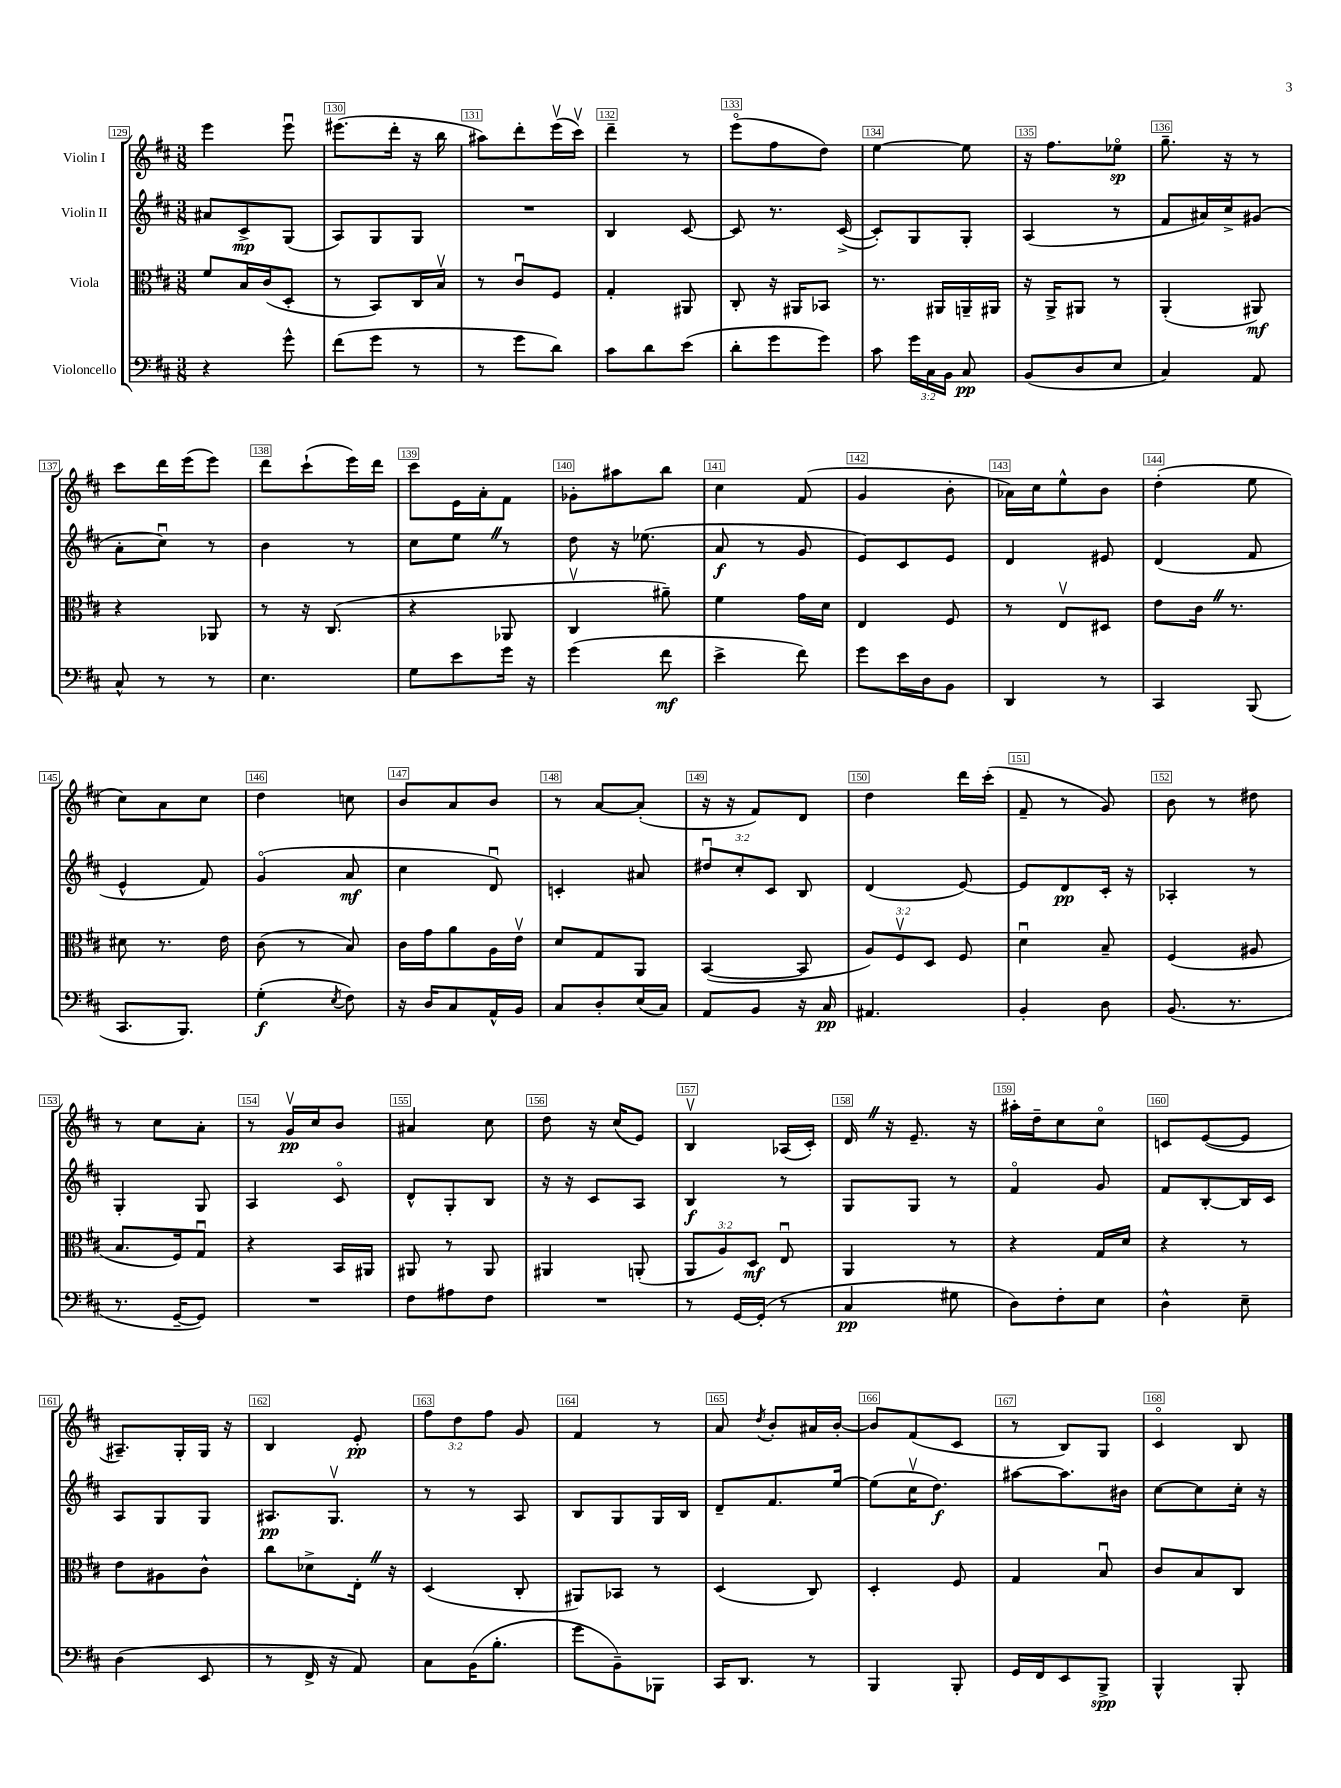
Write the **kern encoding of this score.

**kern	**dynam	**kern	**dynam	**kern	**dynam	**kern	**dynam
*part4	*part4	*part3	*part3	*part2	*part2	*part1	*part1
*staff4	*staff4	*staff3	*staff3	*staff2	*staff2	*staff1	*staff1
*I"Violoncello	*	*I"Viola	*	*I"Violin II	*	*I"Violin I	*
*clefF4	*	*clefC3	*	*clefG2	*	*clefG2	*
*k[f#c#]	*	*k[f#c#]	*	*k[f#c#]	*	*k[f#c#]	*
*M3/8	*	*M3/8	*	*M3/8	*	*M3/8	*
=129	=129	=129	=129	=129	=129	=129	=129
4r	.	8f#/L	.	8a#X/L	.	4eee\	.
.	.	16B/L	.	8c#^/	mp	.	.
.	.	(16c#/J	.	.	.	.	.
8g^^\	.	8D'/J	.	(8G/J	.	8eeeu\	.
=130	=130	=130	=130	=130	=130	=130	=130
(8f#\L	.	8r	.	8A/L)	.	(8.eee#X\L	.
8g\J	.	8BB/L)	.	8G/	.	.	.
.	.	.	.	.	.	16ddd'\Jk	.
8r	.	16C#/L	.	8G/J	.	16r	.
.	.	16Bv/JJ	.	.	.	16bb\	.
=131	=131	=131	=131	=131	=131	=131	=131
8r	.	8r	.	4.r	.	8aa#X\L)	.
8g\L	.	8c#u/L	.	.	.	8ddd'\	.
8d\J)	.	8F#/J	.	.	.	(16eeev\L	.
.	.	.	.	.	.	16ccc#v\JJ)	.
=132	=132	=132	=132	=132	=132	=132	=132
8c#\L	.	4G'/	.	4B/	.	4ddd~\	.
8d\	.	.	.	.	.	.	.
(8e\J	.	8AA#X/	.	[8c#/	.	8r	.
=133	=133	=133	=133	=133	=133	=133	=133
8d'\L	.	8C#'/	.	8c#/]	.	(8eee\L	.
8g\	.	16r	.	8.r	.	8ff#\	.
.	.	16AA#X/KL	.	.	.	.	.
8g\J)	.	8BB-X/J	.	.	.	8dd\J)	.
.	.	.	.	([16c#^/	.	.	.
=134	=134	=134	=134	=134	=134	=134	=134
8c#\	.	8.r	.	8c#'/L])	.	[4ee\	.
24g\LL	.	.	.	8G/	.	.	.
24C#\	.	.	.	.	.	.	.
.	.	16AA#X/LL	.	.	.	.	.
24BB\JJ	.	.	.	.	.	.	.
8C#/	pp	16AAn~/	.	8G'/J	.	8ee\]	.
.	.	16AA#X/JJ	.	.	.	.	.
=135	=135	=135	=135	=135	=135	=135	=135
(8BB/L	.	16r	.	(4A/	.	16r	.
.	.	16AA^/KL	.	.	.	8.ff#\L	.
8D/	.	8AA#X/J	.	.	.	.	.
8E/J	.	8r	.	8r	.	8ee-X\J	sp
=136	=136	=136	=136	=136	=136	=136	=136
4C#/)	.	(4AA'/	.	8f#/L	.	8.gg~\	.
.	.	.	.	16a#X/L)	.	.	.
.	.	.	.	16cc#^/J	.	16r	.
8AA/	.	8AA#X/)	mf	(8g#X/J	.	8r	.
!!LO:LB:g=z
=137	=137	=137	=137	=137	=137	=137	=137
8C#^^/	.	4r	.	8a'\L	.	8ccc#\L	.
8r	.	.	.	8cc#u\J)	.	16ddd\L	.
.	.	.	.	.	.	(16eee\J	.
8r	.	8AA-X/	.	8r	.	8eee\J)	.
=138	=138	=138	=138	=138	=138	=138	=138
4.E\	.	8r	.	4b\	.	8ddd\L	.
.	.	16r	.	.	.	(8ccc#`\	.
.	.	(8.C#/	.	.	.	.	.
.	.	.	.	8r	.	16eee\L)	.
.	.	.	.	.	.	16ddd\JJ	.
=139	=139	=139	=139	=139	=139	=139	=139
8G\L	.	4r	.	8cc#\L	.	8ccc#\L	.
8e\	.	.	.	8eeZ\J	.	16e\L	.
.	.	.	.	.	.	16a'\J	.
16g\Jk	.	8AA-X/	.	8r	.	8f#\J	.
16r	.	.	.	.	.	.	.
=140	=140	=140	=140	=140	=140	=140	=140
(4g\	.	4C#v/	.	8dd\	.	8g-X'\L	.
.	.	.	.	16r	.	8aa#X\	.
.	.	.	.	(8.ee-X\	.	.	.
8f#\	mf	8a#X~\)	.	.	.	8bb\J	.
=141	=141	=141	=141	=141	=141	=141	=141
4e^\	.	4f#\	.	8a/	f	4cc#\	.
.	.	.	.	8r	.	.	.
8f#\)	.	16g\LL	.	8g/	.	(8f#/	.
.	.	16d\JJ	.	.	.	.	.
=142	=142	=142	=142	=142	=142	=142	=142
8g\L	.	4E/	.	8e/L)	.	4g/	.
16e\L	.	.	.	8c#/	.	.	.
16D\J	.	.	.	.	.	.	.
8BB\J	.	8F#/	.	8e/J	.	8b'\	.
=143	=143	=143	=143	=143	=143	=143	=143
4DD/	.	8r	.	4d/	.	16a-X\LL)	.
.	.	.	.	.	.	16cc#\J	.
.	.	8Ev/L	.	.	.	8ee^^\	.
8r	.	8D#X/J	.	8e#X/	.	8b\J	.
=144	=144	=144	=144	=144	=144	=144	=144
4CC#/	.	8e\L	.	(4d/	.	(4dd'\	.
.	.	16c#Z\Jk	.	.	.	.	.
.	.	8.r	.	.	.	.	.
(8BBB/	.	.	.	8f#/	.	8ee\	.
!!LO:LB:g=z
=145	=145	=145	=145	=145	=145	=145	=145
8.CC#/L	.	8d#X\	.	4e^^/	.	8cc#\L)	.
.	.	8.r	.	.	.	8a\	.
8.BBB/J)	.	.	.	.	.	.	.
.	.	.	.	8f#/)	.	8cc#\J	.
.	.	16e\	.	.	.	.	.
=146	=146	=146	=146	=146	=146	=146	=146
(4G'\	f	(8c#\	.	(4g/	.	4dd\	.
.	.	8r	.	.	.	.	.
8qE/	.	.	.	.	.	.	.
8F#\)	.	8B/)	.	8a/	mf	8ccn\	.
=147	=147	=147	=147	=147	=147	=147	=147
16r	.	16c#\LL	.	4cc#\	.	8b/L	.
16D/KL	.	16g\J	.	.	.	.	.
8C#/	.	8a\	.	.	.	8a/	.
16AA^^/L	.	16A\L	.	8du/)	.	8b/J	.
16BB/JJ	.	16ev\JJ	.	.	.	.	.
=148	=148	=148	=148	=148	=148	=148	=148
8C#/L	.	8d/L	.	4cn'/	.	8r	.
8D'/	.	8G/	.	.	.	[8a/L	.
(16E/L	.	8AA/J	.	8a#X/	.	(8a'/J]	.
16C#/JJ)	.	.	.	.	.	.	.
=149	=149	=149	=149	=149	=149	=149	=149
8AA/L	.	([4BB/	.	12dd#Xu/L	.	16r	.
.	.	.	.	.	.	16r	.
.	.	.	.	12cc#'/	.	.	.
8BB/J	.	.	.	.	.	8f#/L)	.
.	.	.	.	12c#/J	.	.	.
16r	.	8BB/]	.	8B/	.	8d/J	.
16C#/	pp	.	.	.	.	.	.
=150	=150	=150	=150	=150	=150	=150	=150
4.AA#X/	.	12A/L)	.	(4d/	.	4dd\	.
.	.	12F#v/	.	.	.	.	.
.	.	12D/J	.	.	.	.	.
.	.	8F#/	.	[8e/)	.	16ddd\LL	.
.	.	.	.	.	.	(16ccc#'\JJ	.
=151	=151	=151	=151	=151	=151	=151	=151
4BB'/	.	4du\	.	8e/L]	.	8f#~/	.
.	.	.	.	8d/	pp	8r	.
8D\	.	8B~/	.	16c#'/Jk	.	8g/)	.
.	.	.	.	16r	.	.	.
=152	=152	=152	=152	=152	=152	=152	=152
(8.BB/	.	(4F#/	.	4A-X'/	.	8b\	.
.	.	.	.	.	.	8r	.
8.r	.	.	.	.	.	.	.
.	.	8A#X/	.	8r	.	8dd#X\	.
!!LO:LB:g=z
=153	=153	=153	=153	=153	=153	=153	=153
8.r	.	8.B/L	.	4G'/	.	8r	.
.	.	.	.	.	.	8cc#\L	.
[16GG~/KL	.	16F#/k)	.	.	.	.	.
8GG/J])	.	8Gu/J	.	8G/	.	8a'\J	.
=154	=154	=154	=154	=154	=154	=154	=154
4.r	.	4r	.	4A/	.	8r	.
.	.	.	.	.	.	16gv/LL	pp
.	.	.	.	.	.	16cc#/J	.
.	.	16BB/LL	.	8c#/	.	8b/J	.
.	.	16AA#X/JJ	.	.	.	.	.
=155	=155	=155	=155	=155	=155	=155	=155
8F#\L	.	8AA#X/	.	8d^^/L	.	4a#X/	.
8A#X\	.	8r	.	8G'/	.	.	.
8F#\J	.	8AA#/	.	8B/J	.	8cc#\	.
=156	=156	=156	=156	=156	=156	=156	=156
4.r	.	4AA#X/	.	16r	.	8dd\	.
.	.	.	.	16r	.	.	.
.	.	.	.	8c#/L	.	16r	.
.	.	.	.	.	.	(16cc#/KL	.
.	.	(8AAn'/	.	8A/J	.	8e/J)	.
=157	=157	=157	=157	=157	=157	=157	=157
8r	.	12AA/L	.	4B/	f	4Bv/	.
.	.	12A/)	.	.	.	.	.
[16GG/LL	.	.	.	.	.	.	.
.	.	12D/J	mf	.	.	.	.
(16GG'/JJ]	.	.	.	.	.	.	.
8r	.	8Eu/	.	8r	.	(16A-X/LL	.
.	.	.	.	.	.	16c#'/JJ)	.
=158	=158	=158	=158	=158	=158	=158	=158
4C#/	pp	4AA/	.	8G/L	.	16dZ/	.
.	.	.	.	.	.	16r	.
.	.	.	.	8G/J	.	8.e~/	.
8G#X\	.	8r	.	8r	.	.	.
.	.	.	.	.	.	16r	.
=159	=159	=159	=159	=159	=159	=159	=159
8D\L)	.	4r	.	4f#/	.	16aa#X'\LL	.
.	.	.	.	.	.	16dd~\J	.
8F#'\	.	.	.	.	.	8cc#\	.
8E\J	.	16G/LL	.	8g/	.	8cc#\J	.
.	.	16d/JJ	.	.	.	.	.
=160	=160	=160	=160	=160	=160	=160	=160
4D^^\	.	4r	.	8f#/L	.	8cn/L	.
.	.	.	.	[8B'/	.	([8e/	.
8E~\	.	8r	.	16B/L]	.	8e/J]	.
.	.	.	.	16c#/JJ	.	.	.
!!LO:LB:g=z
=161	=161	=161	=161	=161	=161	=161	=161
(4D\	.	8e\L	.	8A/L	.	8.A#X~/L)	.
.	.	8A#X\	.	8G/	.	.	.
.	.	.	.	.	.	16G'/L	.
8EE/	.	8c#^^\J	.	8G/J	.	16G/JJ	.
.	.	.	.	.	.	16r	.
=162	=162	=162	=162	=162	=162	=162	=162
8r	.	8cc#\L	.	8.A#X/L	pp	4B/	.
16FF#^/	.	8d-X^\	.	.	.	.	.
16r	.	.	.	8.Gv/J	.	.	.
8AA/)	.	16E'Z\Jk	.	.	.	8e'/	pp
.	.	16r	.	.	.	.	.
=163	=163	=163	=163	=163	=163	=163	=163
8C#\L	.	(4D/	.	8r	.	12ff#\L	.
.	.	.	.	.	.	12dd\	.
(16BB\K	.	.	.	8r	.	.	.
.	.	.	.	.	.	12ff#\J	.
8.B'\J	.	.	.	.	.	.	.
.	.	8C#'/	.	8A/	.	8g/	.
=164	=164	=164	=164	=164	=164	=164	=164
8g\L	.	8AA#X/L)	.	8B/L	.	4f#/	.
8BB~\)	.	8BB-X/J	.	8G/	.	.	.
8BBB-X\J	.	8r	.	16G/L	.	8r	.
.	.	.	.	16B/JJ	.	.	.
=165	=165	=165	=165	=165	=165	=165	=165
16CC#/KL	.	(4D/	.	8d~/L	.	8a/	.
8.DD/J	.	.	.	.	.	.	.
.	.	.	.	.	.	8qdd/	.
.	.	.	.	8.f#/	.	8b'/L	.
8r	.	8C#/)	.	.	.	16a#X/L	.
.	.	.	.	[16ee/Jk	.	[16b'/JJ	.
=166	=166	=166	=166	=166	=166	=166	=166
4BBB/	.	4D'/	.	(8ee\L]	.	8b/L]	.
.	.	.	.	16cc#v\K	.	(8f#/	.
.	.	.	.	8.dd\J)	f	.	.
8BBB'/	.	8F#/	.	.	.	8c#/J	.
=167	=167	=167	=167	=167	=167	=167	=167
16GG/LL	.	4G/	.	[8aa#X\L	.	8r	.
16FF#/J	.	.	.	.	.	.	.
8EE/	.	.	.	8.aa#\]	.	8B/L)	.
8BBB^/J	spp	8Bu/	.	.	.	8G/J	.
.	.	.	.	16b#X\Jk	.	.	.
=168	=168	=168	=168	=168	=168	=168	=168
4BBB^^/	.	8c#/L	.	[8cc#\L	.	4c#/	.
.	.	8B/	.	8cc#\]	.	.	.
8BBB'/	.	8C#/J	.	16cc#'\Jk	.	8B/	.
.	.	.	.	16r	.	.	.
==	==	==	==	==	==	==	==
*-	*-	*-	*-	*-	*-	*-	*-
